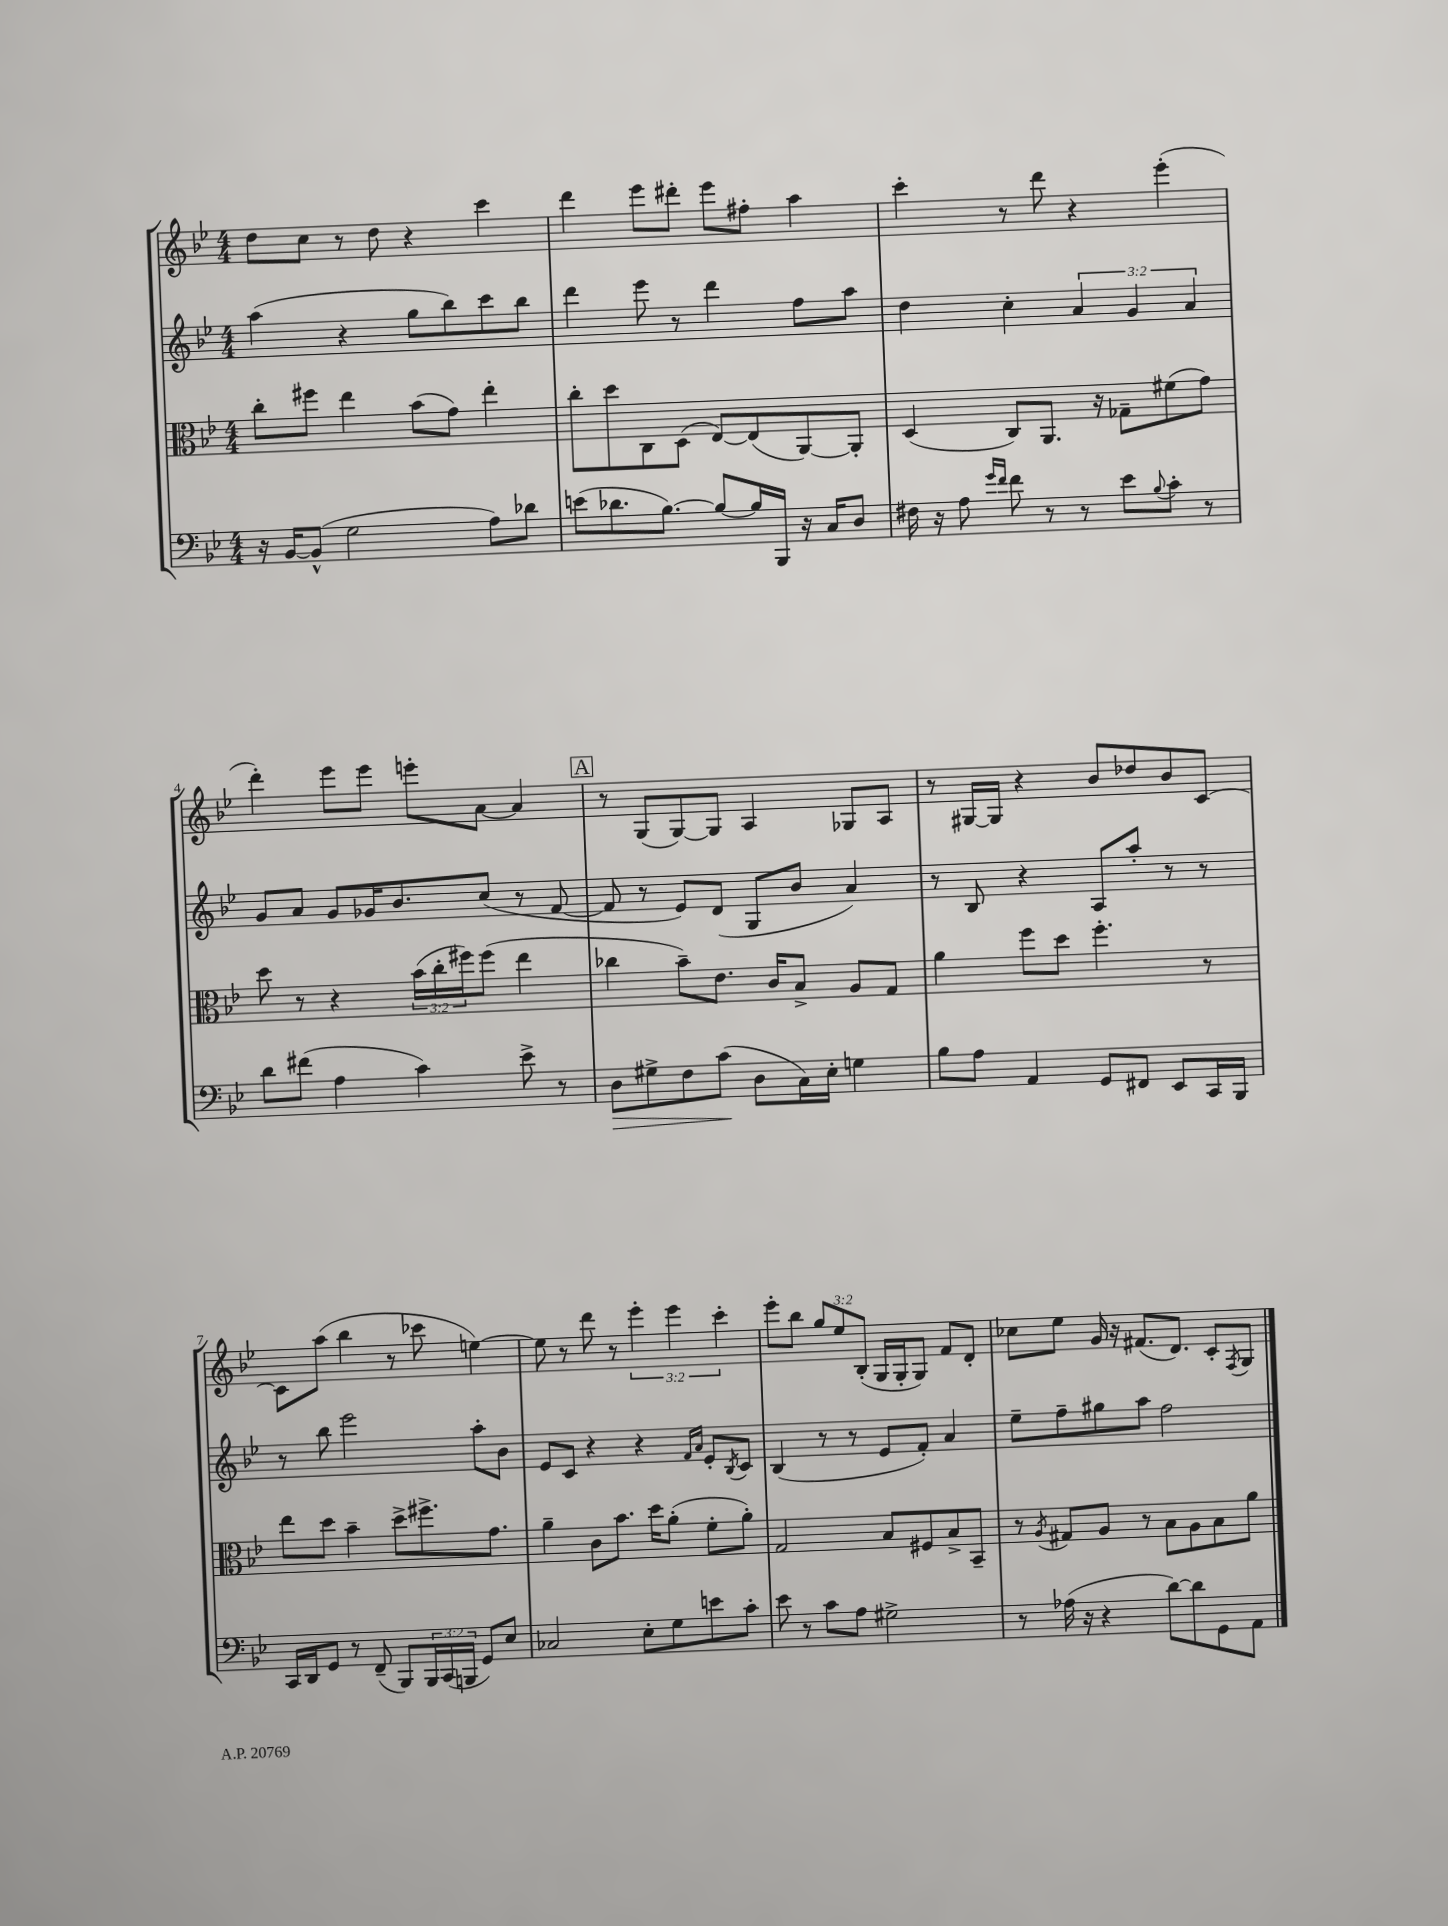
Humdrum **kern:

**kern	**dynam	**kern	**kern	**kern
*part4	*part4	*part3	*part2	*part1
*staff4	*staff4	*staff3	*staff2	*staff1
*clefF4	*	*clefC3	*clefG2	*clefG2
*k[b-e-]	*	*k[b-e-]	*k[b-e-]	*k[b-e-]
*M4/4	*	*M4/4	*M4/4	*M4/4
=1	=1	=1	=1	=1
16r	.	8cc'\L	(4aa\	8dd\L
[16BB-/KL	.	.	.	.
(8BB-^^/J]	.	8ff#X\J	.	8cc\J
2G\	.	4ee-\	4r	8r
.	.	.	.	8dd\
.	.	(8b-\L	8gg\L	4r
.	.	8g\J)	8bb-\)	.
8A\L)	.	4ee-'\	8ccc\	4ccc\
8d-X\J	.	.	8bb-\J	.
=2	=2	=2	=2	=2
(8en\L	.	8cc'\L	4ddd\	4ddd\
8.d-X\	.	8dd\	.	.
.	.	8C\	8eee-\	8eee-\L
[8.B-\J)	.	.	.	.
.	.	(8D\J	8r	8ddd#X'\J
8B-/L_	.	[8E-/L)	4ddd\	8eee-\L
16B-/L]	.	(8E-/]	.	8ff#X'\J
16BBB-/JJ	.	.	.	.
16r	.	[8AA/)	8ff\L	4aa\
16C/KL	.	.	.	.
8D/J	.	8AA'/J]	8aa\J	.
=3	=3	=3	=3	=3
16F#X\	.	(4D/	4dd\	4ccc'\
16r	.	.	.	.
8A\	.	.	.	.
16qqg/LL	.	.	.	.
16qqf/JJ	.	.	.	.
8f\	.	8C/L)	4cc'\	8r
8r	.	8.AA/J	.	8ddd\
8r	.	.	6a/	4r
.	.	16r	.	.
8e-\L	.	8G-X~\L	.	.
.	.	.	6g/	.
8qqB-/	.	.	.	.
8c'\J	.	(8f#X\	.	(4eee-'\
.	.	.	6a/	.
8r	.	8g\J)	.	.
!!LO:LB:g=z
=4	=4	=4	=4	=4
8d\L	.	8dd\	8g/L	4ddd'\)
(8f#X\J	.	8r	8a/J	.
4A\	.	4r	8g/L	8eee-\L
.	.	.	16g-X/K	8eee-\J
.	.	.	8.b-/	.
4c\)	.	(24b-\LL	.	8eeen'\L
.	.	24cc'\	.	.
.	.	24ff#X\J)	.	.
.	.	(8ff#\J	(8cc/J	[8a\J
8e-^\	.	4ee-\	8r	4a/]
8r	.	.	[8f/	.
!!LO:REH:place=s1:t=A
=5	=5	=5	=5	=5
!	!LO:HP:b	!	!	!
8D\L	>	4cc-X\	8f/]	8r
8G#X^\	.	.	8r	(8G/L
8F\	.	8b-~\L)	8e-/L)	[8G/)
(8c\J	.	8.e-\J	(8d/J	8G/J]
8D\L	]	.	8G/L	4A/
.	.	16c/KL	.	.
16C\L)	.	8B-^/J	8b-/J	.
16E-'\JJ	.	.	.	.
4Gn\	.	8A/L	4a/)	8G-X/L
.	.	8G/J	.	8A/J
=6	=6	=6	=6	=6
8B-\L	.	4a\	8r	8r
8A\J	.	.	8B-/	[16G#X/LL
.	.	.	.	16G#/JJ]
4AA/	.	8ff\L	4r	4r
.	.	8dd\J	.	.
8GG/L	.	4.ff'\	8A/L	8b-/L
8FF#X/J	.	.	8aa'/J	8dd-X/
8EE-/L	.	.	8r	8b-/
16CC/L	.	8r	8r	[8c/J
16BBB-/JJ	.	.	.	.
!!LO:LB:g=z
=7	=7	=7	=7	=7
16CC/LL	.	8ee-\L	8r	8c\L]
16DD/J	.	.	.	.
8GG/J	.	8dd\J	8bb-\	(8aa\J
8r	.	4b-~\	2eee-\	4bb-\
(8FF~/	.	.	.	.
8BBB-/L)	.	8dd^\L	.	8r
24BBB-/L	.	8.ff#X^\	.	8ccc-X\
(24CC/	.	.	.	.
24BBBn/JJ	.	.	.	.
8GG/L)	.	.	8aa'\L	[4een\)
.	.	8.g\J	.	.
8E-/J	.	.	8b-\J	.
=8	=8	=8	=8	=8
2C-X/	.	4a~\	8e-/L	8ee\]
.	.	.	8c/J	8r
.	.	8c\L	4r	8ddd\
.	.	8.b-\J	.	8r
8E-'\L	.	.	4r	6eee-'\
.	.	16dd\KL	.	.
8G\	.	(8a'\J	.	.
.	.	.	.	6eee-\
.	.	.	16qqf/LL	.
.	.	.	16qqa/JJ	.
8en\	.	8f'\L	8e-'/L	.
.	.	.	.	6ccc'\
.	.	.	8qB-/	.
8c'\J	.	8a'\J)	8c/J	.
=9	=9	=9	=9	=9
8e-\	.	2G/	(4B-/	8eee-'\L
8r	.	.	.	8bb-\J
8c\L	.	.	8r	12gg/L
.	.	.	.	12ee-/
8A\J	.	.	8r	.
.	.	.	.	(12B-'/J
2G#X^\	.	8B-/L	8e-/L	16G/LL
.	.	.	.	16G'/J
.	.	8F#X/	8f'/J)	8G/J)
.	.	8B-^/	4a/	8f/L
.	.	8BB-~/J	.	8d'/J
=10	=10	=10	=10	=10
8r	.	8r	8ee-~\L	8cc-X\L
.	.	8qA/	.	.
(16A-X\	.	8G#X/L	8ff~\	8ee-\J
16r	.	.	.	.
4r	.	8A/J	8gg#X\	16g/
.	.	.	.	16r
.	.	8r	8aa\J	(8.f#X/L
[8d\L)	.	8B-\L	2ff\	.
.	.	.	.	8.d/J)
8d\]	.	8A\	.	.
8GG\	.	8B-\	.	8c'/L
.	.	.	.	8qF/
8AA\J	.	8a\J	.	8G/J
==	==	==	==	==
*-	*-	*-	*-	*-
